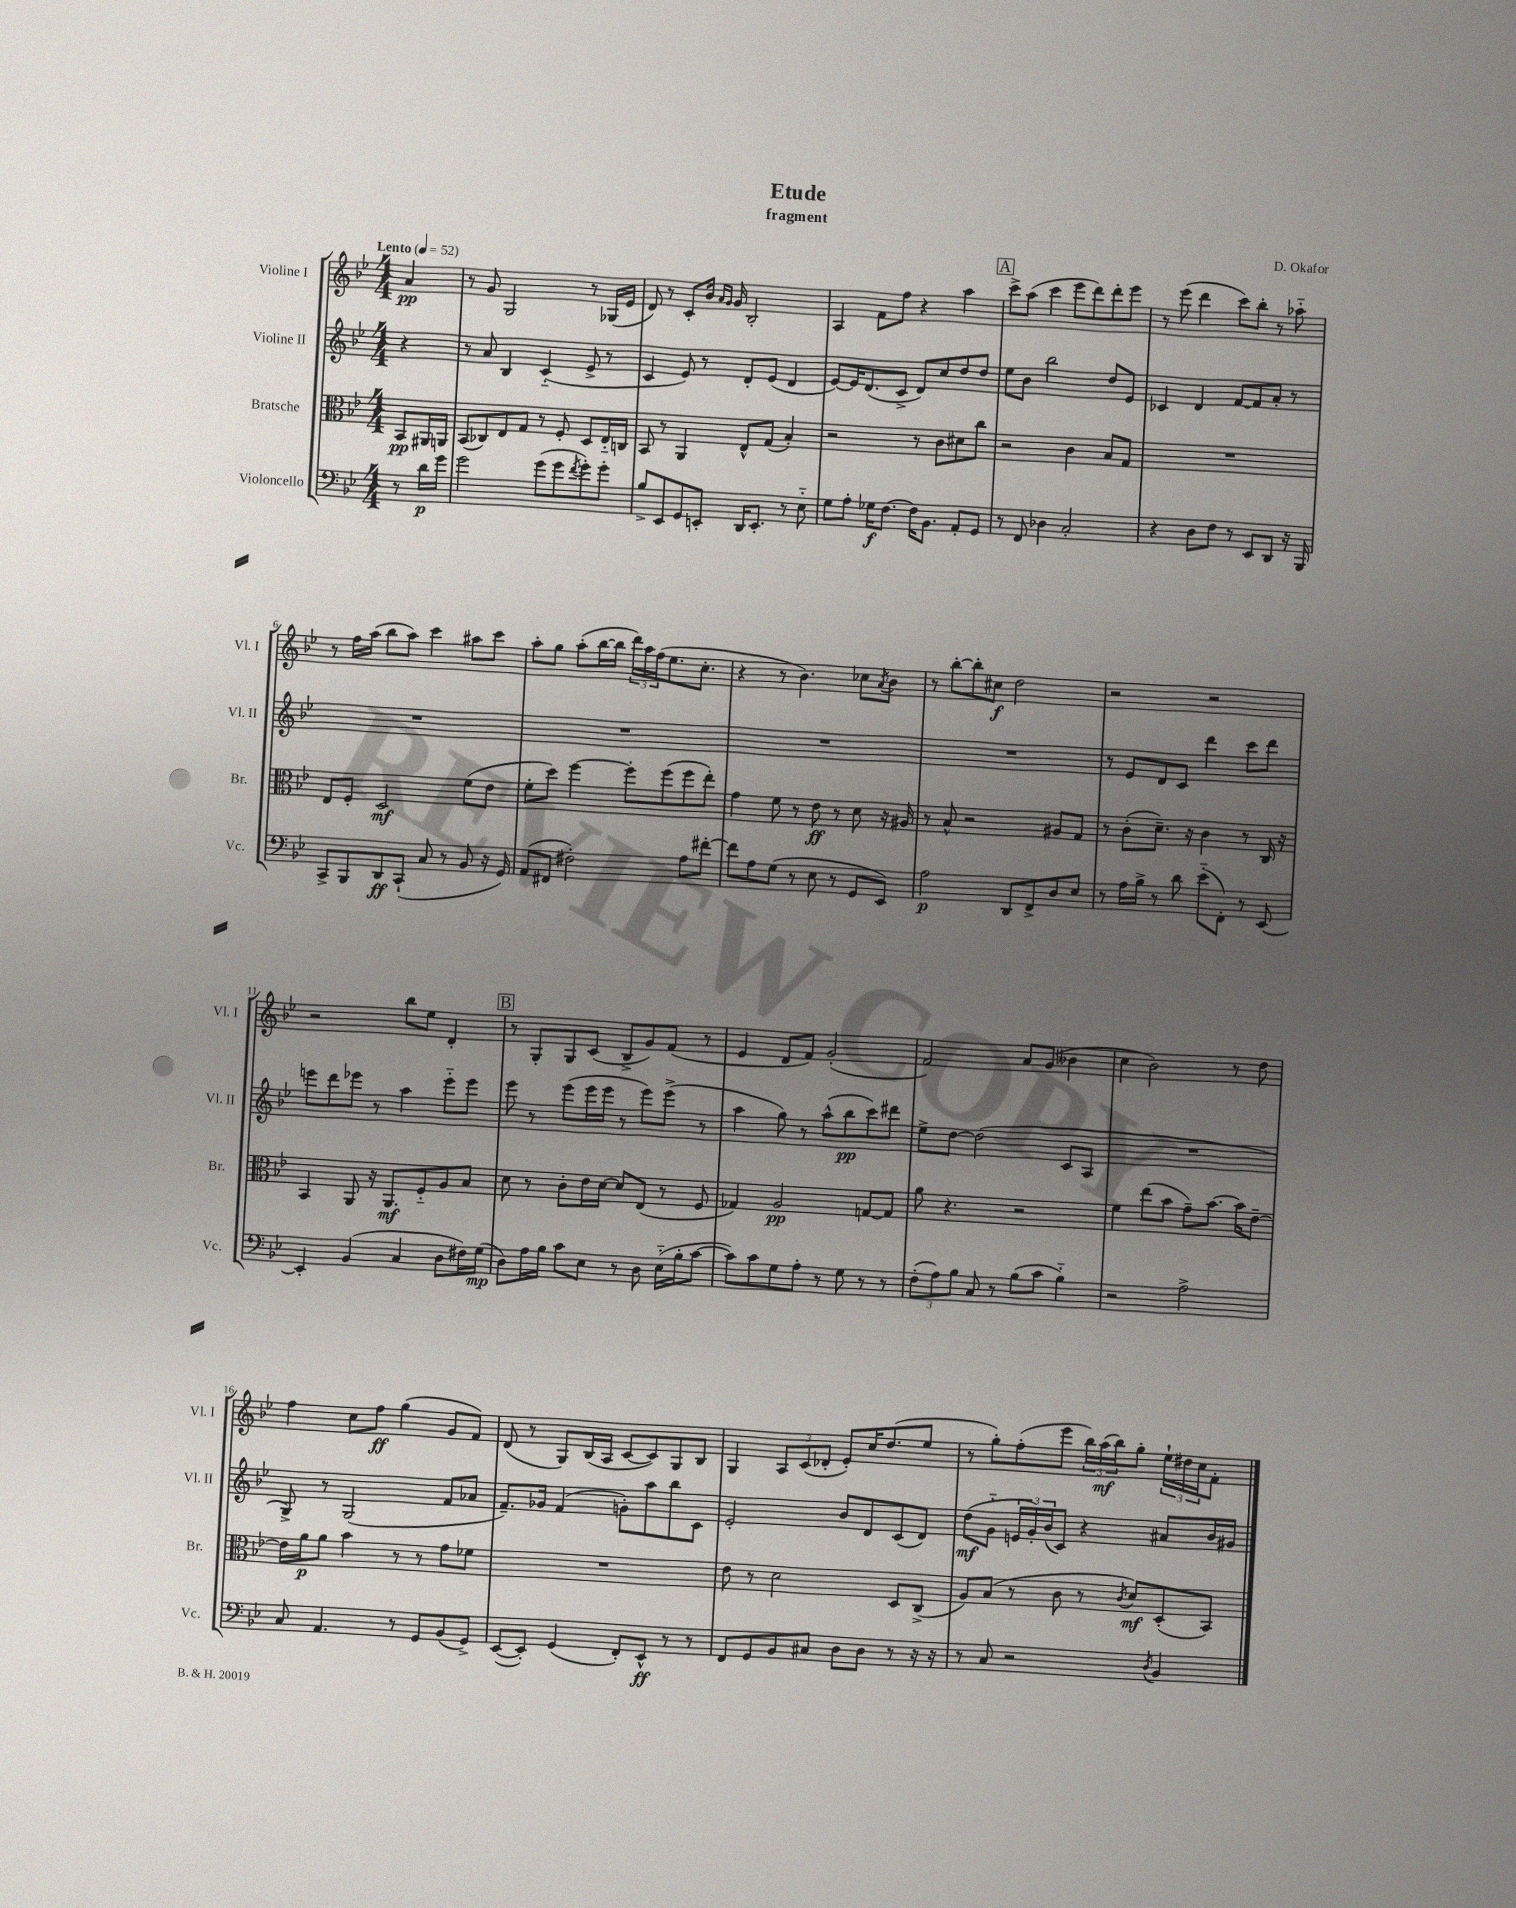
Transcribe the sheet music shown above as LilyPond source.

\header { title = "Etude" composer = "D. Okafor" subtitle = "fragment" }
<<
\new StaffGroup <<
\new Staff = "s0" \with { instrumentName = "Violine I" shortInstrumentName = "Vl. I" } {
    \clef treble \key bes \major \numericTimeSignature \time 4/4 \partial 4 \tempo "Lento" 4 = 52
    a'4\pp |
    r8 g'8 g2 r8 ges16( ees'16 |
    d'8) r8 c'8-. bes'16 \grace { a'16 g'16 } g'16 bes2-. |
    a4 f'8 f''8 r4 a''4 |
    \mark \markup { \box "A" } c'''8-> a''8( c'''4 ees'''8 d'''8) d'''8-. ees'''8 |
    r8 ees'''8( d'''4 c'''8) bes''8-. r8 aes''8-_ |
    r8 f''16 a''16( bes''8 a''8) c'''4 ais''8 c'''8 |
    a''8-. g''8 a''8-.( bes''16~ bes''16 \tuplet 3/2 { d'''16) a''16 f''16( } ees''8. c''8.-. |
    r4 r8 bes'4.) ces''8 \acciaccatura { a'8 } bes'8 |
    r8 bes''8~-. bes''8-. cis''8\f d''2 |
    r2 r2 |
    r2 bes''8 ees''8 d'4-. |
    \mark \markup { \box "B" } r8 g8-. g8 c'8( bes8-> g'8) f'8( r8 |
    ees'4 d'8 f'8) g'2-.( |
    f'2) a'8 g'8( beses'4 |
    c''4 bes'2) r8 d''8 |
    f''4 c''8 f''8\ff g''4( g'8 f'8) |
    d'8( r8 g8) bes16( a16 c'8~ c'8) g8 bes8 |
    g4 \tuplet 3/2 { a8 c'8( des'8-. } ees'8-.) c''16 d''8.( ees''8 |
    r8 g''8-.) f''8-.( ees'''8 \tuplet 3/2 { bes''16) a''16\mf( bes''16) } g''8-. \tuplet 3/2 { ees''16-! dis''16 c''16 } f'8-. \bar "|." |
}
\new Staff = "s1" \with { instrumentName = "Violine II" shortInstrumentName = "Vl. II" } {
    \clef treble \key bes \major \numericTimeSignature \time 4/4 \partial 4
    r4 |
    r8 a'8 bes4 c'4-_( ees'8-> r8 |
    c'4 ees'8) r8 d'8-. ees'8( d'4 |
    ees'8~) ees'16 d'8.( c'8-> d'8) c''8 d''8 d''8 |
    \mark \markup { \box "A" } ees''8 bes'8 bes''2 d''8 ees'8 |
    ces'4 d'4 f'8~ f'8 a'8-. r8 |
    R1 |
    R1 |
    R1 |
    R1 |
    r8 ees'8 d'8 c'8 d'''4 c'''8 d'''8 |
    e'''8 d'''8 ees'''8 r8 a''4 ees'''8-_ ees'''8 |
    \mark \markup { \box "B" } ees'''8 r8 ees'''8( ees'''16 ees'''16 r8 ees'''8) ees'''8->( r8 |
    a''4 g''8) r8 a''8-^( bes''8\pp c'''8) dis'''8 |
    ees''8-> d''8~ d''2( c'8 a8 |
    R1 |
    g8->) r8 g2( f'8 aes'8 |
    f'8.--) ges'16 f'4( g'8-.) a''8 bes''8 c'8 |
    ees'2-. bes'8 d'8 c'8( d'8) |
    d''8\mf( g'8-_ \tuplet 3/2 { e'16 g'16-.) bes'16( } c'8) r4 ais'8 bes'16 gis'16 \bar "|." |
}
\new Staff = "s2" \with { instrumentName = "Bratsche" shortInstrumentName = "Br." } {
    \clef alto \key bes \major \numericTimeSignature \time 4/4 \partial 4
    bes,8\pp ais,16 a,16 |
    bes,8( ces8) ees8 g8 r8 f8-. d8 ees16-_ c16 |
    bes,8 r8 a,4 ees8-^ g8( bes4-.) |
    r2 r8 c'8 dis'8 c''8 |
    \mark \markup { \box "A" } r2 c'4 bes8 g8 |
    R1 |
    ees8 f8-. d2\mf f'8( ees'8 |
    f'8-. d''8) f''4~ f''8-. f''8( f''8 ees''8-.) |
    g'4 f'8 r8 ees'8\ff r8 d'8 r16 ais16 |
    r8 bes8-^ r2 ais8 g8 |
    r8 c'8-.( d'8.--) r16 c'4 r8 c16 r16 |
    bes,4 a,8 r16 a,8.\mf f8-_ a8 bes8 |
    \mark \markup { \box "B" } d'8 r8 c'8-. ees'16 d'16~ d'8 ees8( r8 f8 |
    ges4) a2\pp g8~ g8 |
    a'8 r4. r2 |
    f'4 ees''8( bes'8 g'8--) bes'8.~ bes'16 ees'8~-- |
    ees'16 a'16\p a'8 bes'4 r8 r8 g'8 fes'8 |
    R1 |
    ees'8 r8 d'2 d8 c8->( |
    a8) bes8( r8 c'8 r8 \acciaccatura { c'8 } d'8\mf) d8-.( bes,8) \bar "|." |
}
\new Staff = "s3" \with { instrumentName = "Violoncello" shortInstrumentName = "Vc." } {
    \clef bass \key bes \major \numericTimeSignature \time 4/4 \partial 4
    r8 d'16\p g'16 |
    g'2 g'8( g'8 \acciaccatura { f'8 } g'8-.) g'8-. |
    bes8-> ees,8 g,8 e,8-. d,16 e,8.-. r8 ees8-_ |
    g8 a8-. ges16\f f8.~ f16 bes,8. a,8-. g,8 |
    \mark \markup { \box "A" } r8 f,8 des4 c2-. |
    r4 d8 f8 r8 ees,8 d,8 r16 bes,,16 |
    c,8-> bes,,8 d,8\ff c,8-!( c8 r8 bes,8 r16 g,16) |
    a,8( fis,8 fis2-.) a8 fis'8~-. |
    fis'8 a8 g8( r8 ees8 r8 g,8 ees,8) |
    a2\p d,8 f,8-> d8 ees8 |
    r8 a16 bes16-> r8 d'8 ees'8-_( f,8-.) r8 ees,8~ |
    ees,4-. bes,4( c4 d8 fis16) g16\mp( |
    \mark \markup { \box "B" } d8) a16 bes16 c'8 ees8 r8 d8 ees16-_( bes16-. c'8~ |
    c'8) c'8 g8 a8-. r8 g8 r8 r8 |
    \tuplet 3/2 { f8-.( a8) bes8 } c8 r8 bes8( c'8 bes4-_) |
    r2 a2-> |
    c8 a,4. r8 g,8 bes,8( g,8->) |
    ees,8~( ees,8-.) g,4( f,8-.) ees,8-^\ff r8 r8 |
    f,8 g,8 bes,8 cis8 d8 d8 r8 r16 r16 |
    r8 c8 r2 \acciaccatura { d8 } bes,4 \bar "|." |
}
>>
>>
